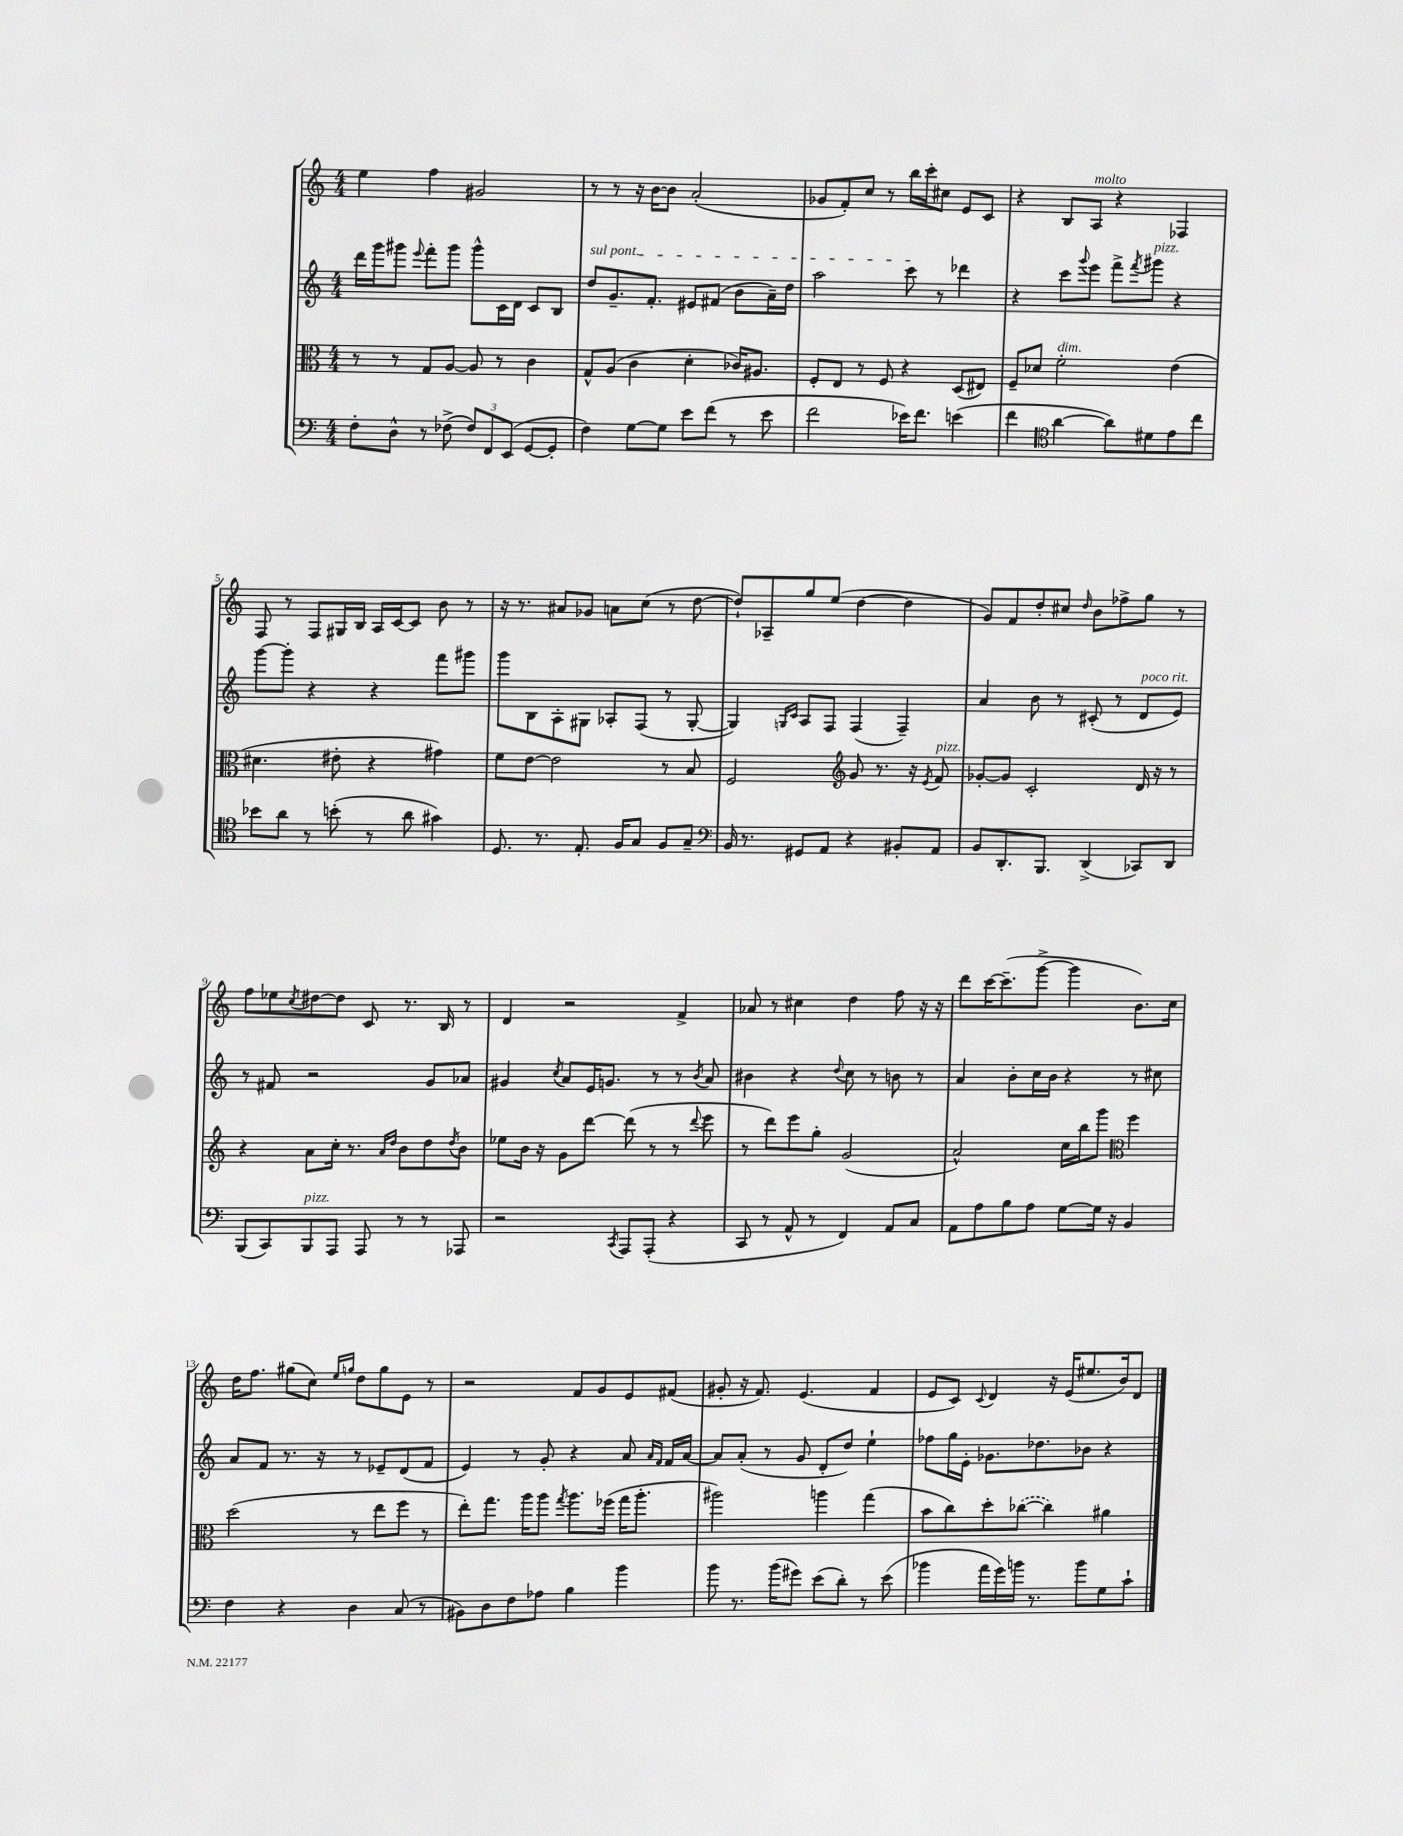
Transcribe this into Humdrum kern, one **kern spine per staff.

**kern	**kern	**kern	**kern
*part4	*part3	*part2	*part1
*staff4	*staff3	*staff2	*staff1
*clefF4	*clefC3	*clefG2	*clefG2
*k[]	*k[]	*k[]	*k[]
*M4/4	*M4/4	*M4/4	*M4/4
=1	=1	=1	=1
8F'\L	8r	16ddd\LL	4ee\
.	.	16ggg\J	.
8D^^\J	8r	8ggg#X\J	.
.	.	8qqeee/	.
8r	8G/L	8fff'\L	4ff\
(8F-X^\	[8A/J	8ggg#\J	.
12F-/L)	8A/]	8ggg#^^\L	2g#X/
12FF/	.	.	.
.	8r	16c\L	.
(12EE/J	.	.	.
.	.	16d\JJ	.
[8GG/L	4c\	8c/L	.
8GG'/J]	.	8B/J	.
=2	=2	=2	=2
!	!	!LO:TX:a:i:t=sul pont.	!
4F\)	8G^^/L	8dd/L	8r
.	(8A/J	8.g~/	8r
[8G\L	4c\	.	16r
.	.	8.f'/J	[16b\KL
8G\J]	.	.	8b\J]
8e\L	4d'\	8e#X/L	(2a'/
(8f\J	.	(8f#X/J	.
8r	16c-X/KL)	8b\L	.
.	8.A#X/J	.	.
8e\	.	16a~\L)	.
.	.	16dd\JJ	.
=3	=3	=3	=3
2f\	8F'/L	2aa\	8g-X/L
.	8E/J	.	8f'/)
.	8r	.	8cc/J
.	8F/	.	8r
16e-X\KL)	4r	8ccc\	16bb\LL
8.f\J	.	.	16ccc'\J
.	.	8r	8cc#X\J
(4en\	(8D/L	4ddd-X\	8e/L
.	8E#X/J)	.	8c/J
=4	=4	=4	=4
4f\	8F~/L	4r	4r
.	8d-X/J	.	.
*clefC4	*	*	*
!	!LO:TX:a:i:t=dim.	!	!
[4a\	2f'\	8ccc\L	8B/L
.	.	8qqggg/	.
!	!	!	!LO:TX:a:i:t=molto
.	.	8eee\J	8A/J
8a\L])	.	8fff^\L	4r
.	.	8qfff/	.
!	!	!LO:TX:a:i:t=pizz.	!
8d#X\	.	8ggg#X\J	.
8e\	(4e\	4r	4F-X/
8cc\J	.	.	.
!!LO:LB:g=z
=5	=5	=5	=5
8b-X\L	4.d#X\	[8ggg\L	8F/
8a\J	.	8ggg'\J]	8r
8r	.	4r	8F/L
(8bn'\	8e#X'\	.	16G#X/L
.	.	.	16B/JJ
8r	4r	4r	16A/LL
.	.	.	[16c/J
8a\	.	.	8c/J]
4g#X\)	4g#X\)	8fff\L	8b\
.	.	8ggg#X\J	8r
=6	=6	=6	=6
8.D/	8f\L	8ggg\L	16r
.	.	.	8.r
.	[8e\J	8B\	.
8.r	.	.	.
.	2e\]	8A'\	8a#X/L
8.E'/	.	8G#X\J	8g-X/J
.	.	8A-X'/L	8an\L
16F/KL	.	.	.
8G/J	.	(8F/J	(8cc\J
8F/L	8r	8r	8r
8G~/J	8B/	[8G#'/	[8dd\
=7	=7	=7	=7
*clefF4	*	*	*
16BB/	2F/	4G#/])	8dd`/L])
8.r	.	.	.
.	.	.	8A-X~/
.	.	16qqGn/LL	.
.	.	16qqc/JJ	.
8GG#X/L	.	8A/L	8gg/
8AA/J	.	8F/J	(8ee/J
*	*clefG2	*	*
4r	8g/	(4F/	[4dd\
.	8.r	.	.
8BB#X'/L	.	4F~/)	4dd\]
.	16r	.	.
.	8qe/	.	.
!	!LO:TX:a:i:t=pizz.	!	!
8AA/J	8f/	.	.
=8	=8	=8	=8
8BB/L	[8g-X'/L	4a/	8g/L)
8.DD'/	8g-/J]	.	8f/
.	2c'/	8b\	8dd'/
8.BBB/J	.	.	.
.	.	8r	8cc#X/J
.	.	.	16qqdd/
(4DD^/	.	(8c#X'/	8b\L
.	.	8r	8ff-X^\
!	!	!LO:TX:a:i:t=poco rit.	!
8CC-X/L)	16d/	8d/L	8gg\J
.	16r	.	.
8DD/J	8r	8e/J)	8r
!!LO:LB:g=z
=9	=9	=9	=9
(8BBB/L	4r	8r	8ff\L
8CC/)	.	8f#X/	8ee-X\
.	.	.	8qcc/
!LO:TX:a:i:t=pizz.	!	!	!
8BBB/	8a\L	2r	[8dd#X\
8AAA/J	16cc'\Jk	.	8dd#\J]
.	8.r	.	.
8AAA/	.	.	8c/
.	16qqa/LL	.	.
.	16qqdd/JJ	.	.
8r	8b\L	.	8.r
8r	8dd\	8g/L	.
.	.	.	16B/
.	8qdd/	.	.
8AAA-X/	8b\J	8a-X/J	8r
=10	=10	=10	=10
2r	8ee-X\L	4g#X/	4d/
.	16b\Jk	.	.
.	16r	.	.
.	.	8qcc/	.
.	8g\L	8a/L	2r
.	[8ddd\J	16e/K	.
.	.	8.gn/J	.
8qCC/	.	.	.
8AAA/L	(8ddd\]	.	.
(8AAA'/J	8r	8r	.
4r	8r	8r	4f^/
.	8qqddd/	8qb/	.
.	8eee\	8a/	.
=11	=11	=11	=11
8CC/	8r	4b#X\	8a-X/
8r	8ddd\L)	.	8r
8AA^^/	8eee\	4r	4cc#X\
8r	8gg'\J	.	.
.	.	8qqdd/	.
4FF/)	(2g/	8cc\	4dd\
.	.	8r	.
8AA/L	.	8bn\	8ff\
8C/J	.	8r	16r
.	.	.	16r
=12	=12	=12	=12
8AA\L	2a^^/)	4a/	8ddd\L
8A\	.	.	[16ccc\K
.	.	.	(8.ccc~\]
8B\	.	8b'\L	.
8A\J	.	16cc\L	[8ggg^\J
.	.	16b\JJ	.
[8G\L	16cc\LL	4r	4ggg\]
.	16bb\J	.	.
16G\Jk]	8ggg\J	.	.
16r	.	.	.
*	*clefC3	*	*
4BB/	4ff\	8r	8.b\L)
.	.	8cc#X\	.
.	.	.	16cc\Jk
!!LO:LB:g=z
=13	=13	=13	=13
4F\	(2dd\	8a/L	16dd\KL
.	.	.	8.ff\J
.	.	8f/J	.
4r	.	8.r	(8gg#X\L
.	.	.	8cc\J)
.	.	16r	.
.	.	.	16qqee/LL
.	.	.	16qqggn/JJ
4D\	8r	8r	8dd\L
.	8ee\L	8e-X~/L	8gg\
(8C/	8ff\J	(8d/	8e\J
8r	8r	8f/J	8r
=14	=14	=14	=14
8BB#X\L)	8ee'\L)	4e/)	2r
8D\	8.gg\J	.	.
8F\	.	8r	.
.	16aa\KL	.	.
8A-X\J	8aa\J	8g'/	.
.	8qgg/	.	.
4B\	8.aa\L	4r	8f/L
.	.	.	8g/
.	(16ff-X\Jk	.	.
4b\	16gg\KL	8a/	8e/
.	8.aa'\J	.	.
.	.	16qqa/LL	.
.	.	16qqf/JJ	.
.	.	16f/LL	(8f#X/J
.	.	[16a/JJ	.
=15	=15	=15	=15
8b\	2aa#X\)	8a/L]	8g#X'/
8.r	.	(8a'/J	16r
.	.	.	8.f/)
.	.	8r	.
(16b\KL	.	.	.
8g#X\J)	.	8g/	(4.e/
(8e\L	4aan\	8d'/L	.
8d'\J)	.	8dd/J)	.
8r	(4gg\	4ee`\	4f/
(8e\	.	.	.
=16	=16	=16	=16
4b-X\	8b\L	8ff-X\L	8e/L
.	8cc\)	16gg\L	8c/J)
.	.	16e'\JJ	.
.	.	.	8qqc/
16a\LL	8dd'\	8.g-X\L	4d/
16g\)	.	.	.
16bn\JJ	([8cc-X\J	.	.
8.r	.	8.dd-X\	.
.	4cc-\])	.	16r
.	.	.	(16e/KL
8b\L	.	8b-X\J	8.ee#X/
8G\	4a#X\	4r	.
.	.	.	16b/k)
8c`\J	.	.	8d/J
==	==	==	==
*-	*-	*-	*-
